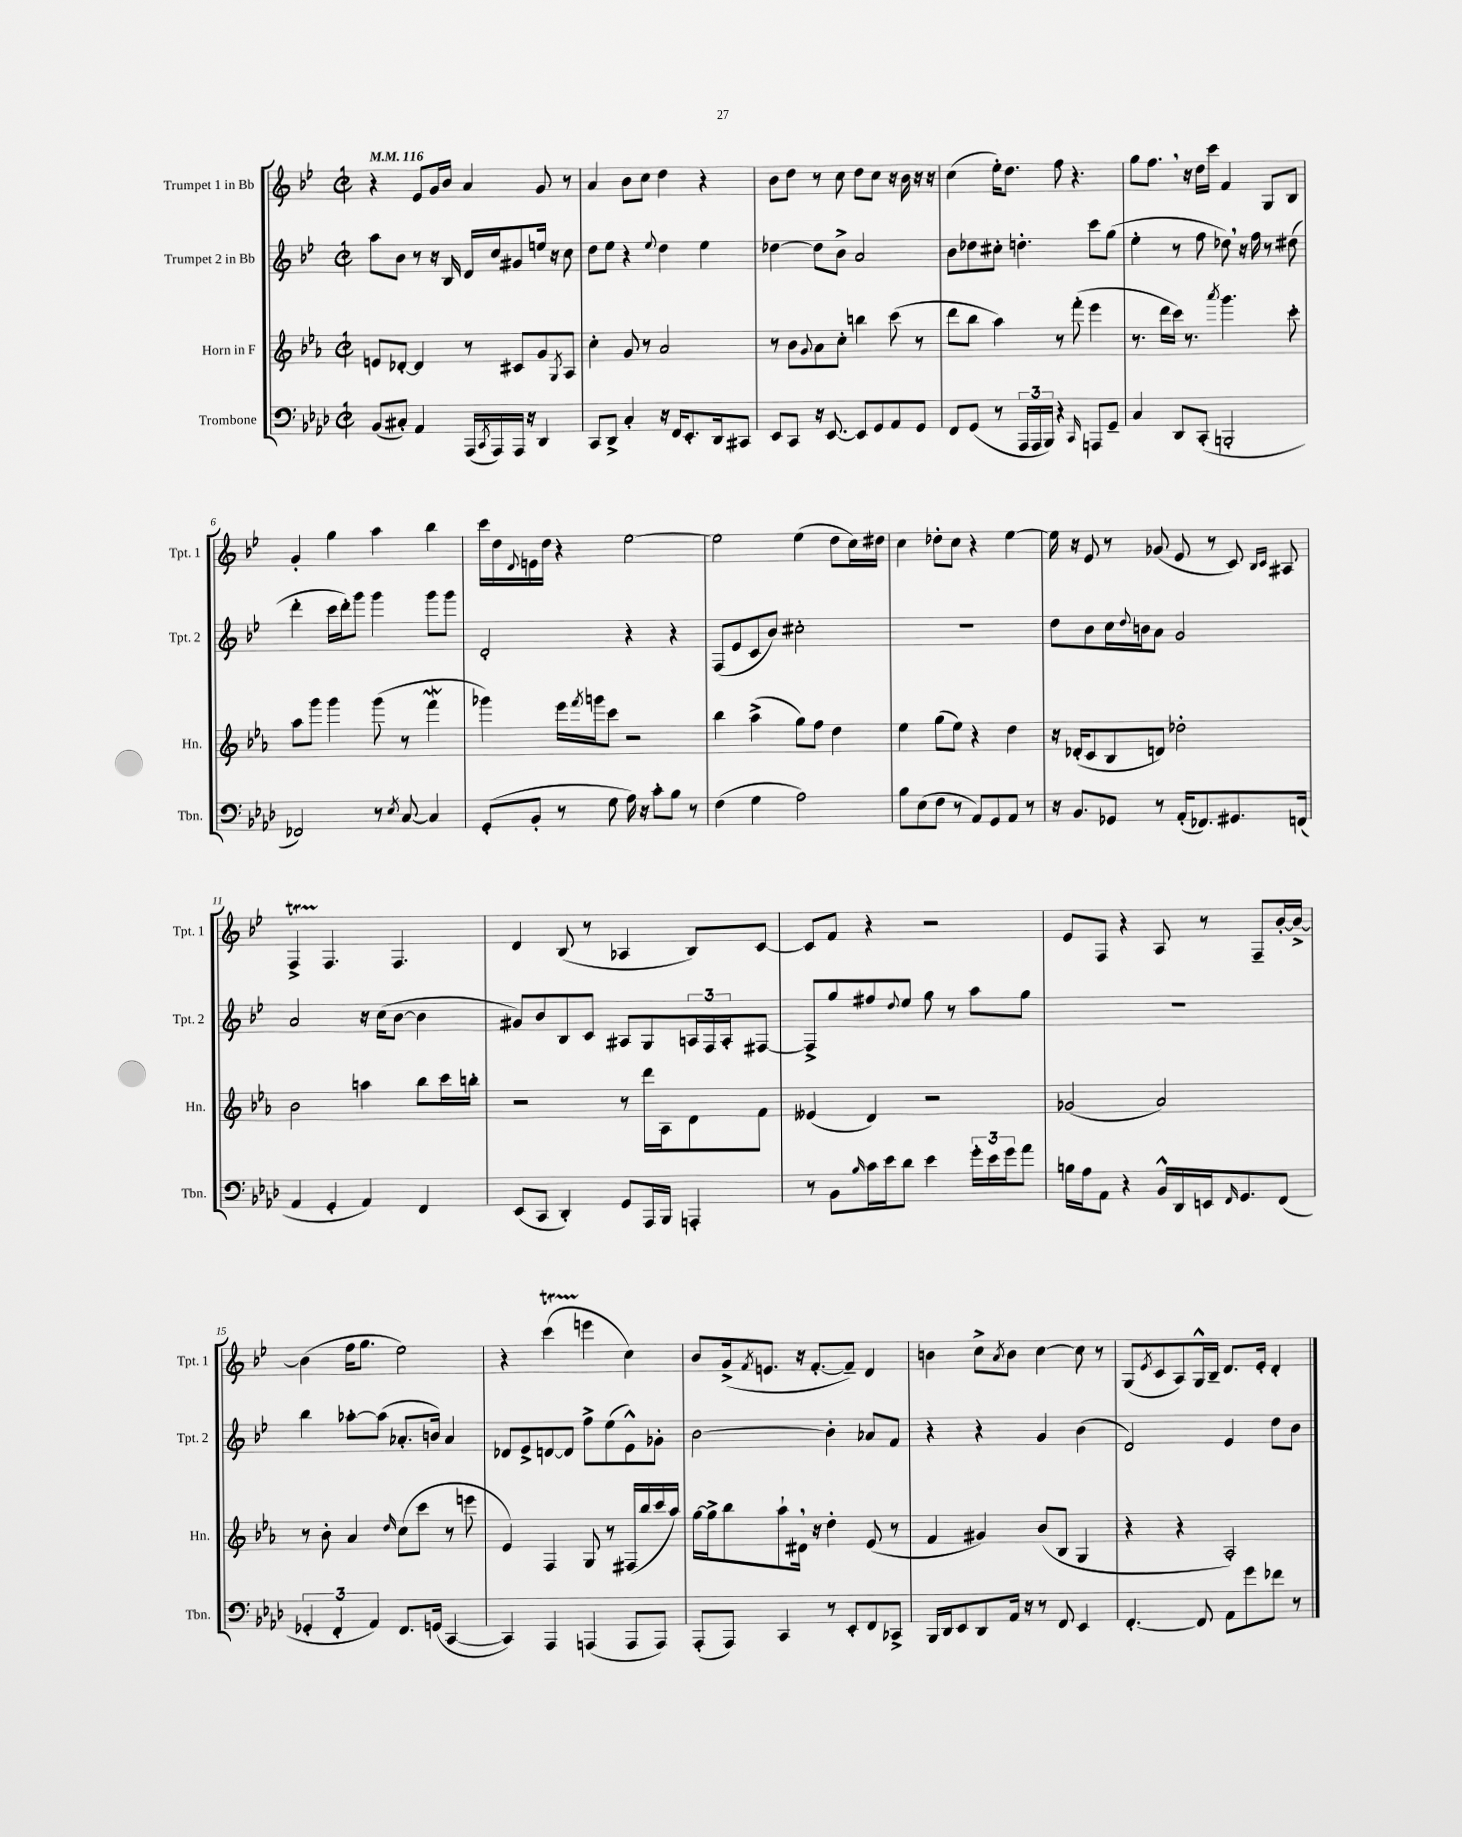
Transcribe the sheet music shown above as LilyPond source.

<<
\new StaffGroup <<
\new Staff = "s0" \with { instrumentName = "Trumpet 1 in Bb" shortInstrumentName = "Tpt. 1" } {
    \clef treble \key bes \major \defaultTimeSignature \time 2/2 \tempo 4 = 116
    r4 ees'8 g'16 bes'16 a'4 g'8 r8 |
    a'4 bes'8 c''8 d''4 r4 |
    bes'8 d''8 r8 c''8 d''8 c''8 r16 bes'16 r16 r16 |
    c''4( ees''16-.) d''8. f''8 r4. |
    g''8 f''8. \breathe r16 d''16 c'''16 f'4 g8 bes8 |
    g'4-. g''4 a''4 bes''4 |
    c'''16 d''16 \appoggiatura { d'8 } e'16 d''16 r4 ees''2~ |
    ees''2 ees''4( d''8 c''16) dis''16 |
    c''4 des''8-. c''8 r4 ees''4~ |
    ees''16 r16 ees'8 r8 ges'8( ees'8 r8 c'8) \grace { bes16 c'16 } ais8 |
    f4->\startTrillSpan f4.\stopTrillSpan f4. |
    d'4 bes8( r8 aes4 bes8) c'8~ |
    c'8 f'8 r4 r2 |
    ees'8 f8 r4 a8 r8 f8-- bes'16~-. bes'16~-> |
    bes'4( f''16 g''8. ees''2) |
    r4 c'''4\startTrillSpan( e'''4\stopTrillSpan c''4) |
    bes'8 g'16->( \acciaccatura { f'8 } e'8. r16 f'8.~-. f'8--) d'4 |
    b'4 c''8-> \acciaccatura { a'8 } b'8 c''4~ c''8 r8 |
    g8( \acciaccatura { ees'8 } c'8 a8) g16-^ bes16-- d'8. ees'16-. d'4-. \bar "|." |
}
\new Staff = "s1" \with { instrumentName = "Trumpet 2 in Bb" shortInstrumentName = "Tpt. 2" } {
    \clef treble \key bes \major \defaultTimeSignature \time 2/2
    a''8 bes'8 r8 r16 bes16 d'16 c''16 gis'8 e''16 r16 c''8 |
    d''8 ees''8 r4 \appoggiatura { ees''8 } d''4 ees''4 |
    des''4~ des''8 bes'8-> a'2 |
    bes'8 des''8 cis''8-. d''4.-. c'''8 g''8( |
    ees''4-. r8 f''8 des''8) \breathe r16 f''16 r8 dis''8( |
    d'''4-. c'''16 d'''16-.) g'''8 g'''4 g'''8 g'''8 |
    d'2-. r4 r4 |
    f8( ees'8 c'8 bes'8) cis''2-. |
    R1 |
    d''8 bes'8 c''16 \appoggiatura { d''8 } b'16 a'8 g'2 |
    a'2 r16 c''16( bes'8~ bes'4 |
    gis'8) bes'8 bes8 c'8 ais8 g8 \tuplet 3/2 { a16 f16 a16-. } fis8~ |
    fis8-> g''8 fis''8 \appoggiatura { d''8 } ees''8 g''8 r8 a''8 g''8 |
    R1 |
    bes''4 aes''8~-. aes''8( aes'8.-. b'16) aes'4 |
    des'8 ees'8-> d'8~ d'8 f''8-> ees''8( ees'8-^) ges'8-. |
    bes'2~ bes'4-. aes'8 f'8 |
    r4 r4 g'4 bes'4( |
    d'2) ees'4 d''8 bes'8 \bar "|." |
}
\new Staff = "s2" \with { instrumentName = "Horn in F" shortInstrumentName = "Hn." } {
    \clef treble \key ees \major \defaultTimeSignature \time 2/2
    e'8 des'8~-. des'4 r8 cis'8 g'8 \acciaccatura { g8 } aes8 |
    c''4-. g'8 r8 aes'2 |
    r8 bes'8 \appoggiatura { g'8 } aes'8 c''8-. b''4 c'''8( r8 |
    d'''8 bes''8 aes''4) r8 f'''8-.( ees'''4 |
    r8. d'''16 c'''16) r8. \acciaccatura { aes'''8 } g'''4. c'''8-. |
    aes''8 g'''8 g'''4 g'''8( r8 f'''4\mordent |
    ges'''4) ees'''16 \acciaccatura { f'''8 } g'''16 c'''8 r2 |
    bes''4 aes''4->( g''8) f''8 d''4 |
    ees''4 g''8( ees''8) r4 d''4 |
    r16 des'16-.( c'8 bes8 d'8) des''2-. |
    bes'2 a''4 bes''8 c'''16 b''16-. |
    r2 r8 d'''16 aes16 d'8 f'8 |
    eeses'4( d'4) r2 |
    ges'2( aes'2) |
    r8 bes'8-. aes'4 \grace { d''16 } c''8( c'''8 r8 e'''8 |
    ees'4) f4 g8 r8 fis16( bes''16 c'''16 aes''16) |
    g''16~ g''16-> bes''8 aes''8-! dis'16 \breathe r16 d''4-. ees'8( r8 |
    f'4 gis'4) bes'8( bes8 g4 |
    r4 r4 aes2-.) \bar "|." |
}
\new Staff = "s3" \with { instrumentName = "Trombone" shortInstrumentName = "Tbn." } {
    \clef bass \key aes \major \defaultTimeSignature \time 2/2
    bes,8( cis8-.) aes,4 aes,,16( \acciaccatura { c,8 } aes,,16) aes,,16 r16 des,4 |
    c,8 des,8-> c4-. r16 f,16 ees,8.-. des,16 cis,8 |
    ees,8 c,8 r16 ees,8.~ ees,8 g,8 aes,8 g,8 |
    f,8 g,8( r8 \tuplet 3/2 { aes,,16 aes,,16 bes,,16) } r4 \grace { c,16 } a,,8 g,8-- |
    c4 des,8 c,8-.( b,,2-. |
    fes,2) r8 \acciaccatura { ees8 } c8~ c4 |
    g,8-.( bes,8-. r8 g8 aes16) r16 c'8-. bes8 r8 |
    f4( g4 aes2) |
    bes8 ees8( f8 r8 aes,8) g,8 aes,8 r8 |
    r16 bes,8. ges,8 r8 aes,16-.( fes,8.) gis,8. f,16( |
    aes,4 g,4-. aes,4) f,4 |
    ees,8( c,8 des,4-.) g,8 aes,,16 bes,,16 a,,4-. |
    r8 bes,8 \grace { bes16 } c'16 ees'16 des'8 ees'4 \tuplet 3/2 { g'16-. ees'16 g'16 } aes'8 |
    b16 aes16 aes,8 r4 bes,16-^ des,16 e,16 \grace { f,16 } g,8. f,8( |
    \tuplet 3/2 { ges,4-. f,4-. aes,4) } f,8. g,16( c,4~ |
    c,4) aes,,4 a,,4( a,,8 a,,8) |
    aes,,8-.( aes,,8) c,4 r8 ees,8-. f,8 ces,8-> |
    bes,,16 des,16 ees,8 des,8 aes,16 r16 r8 f,8 ees,4 |
    f,4.~-. f,8 aes,8 g'8 fes'8 r8 \bar "|." |
}
>>
>>
